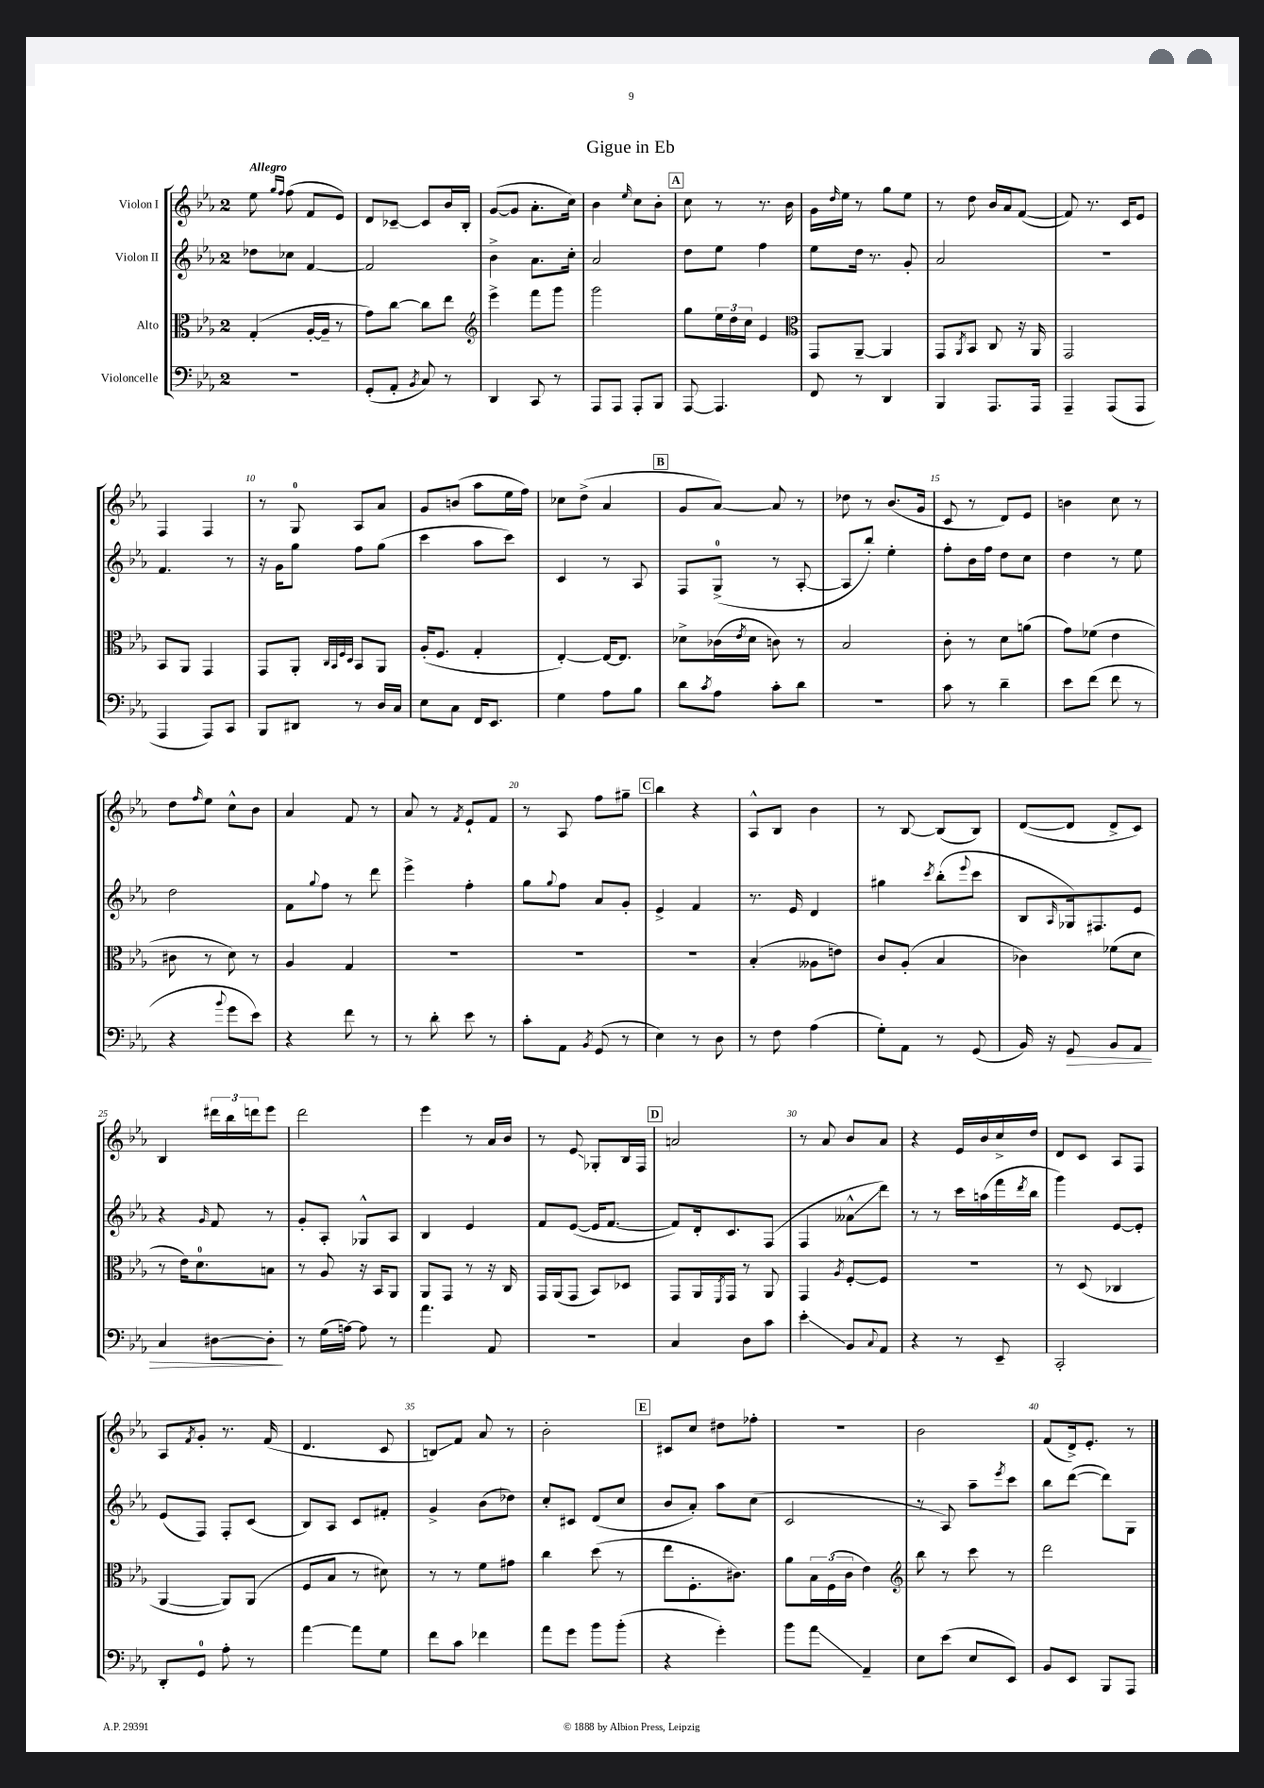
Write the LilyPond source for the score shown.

\header { title = "Gigue in Eb" }
<<
\new StaffGroup <<
\new Staff = "s0" \with { instrumentName = "Violon I" } {
    \clef treble \key ees \major \once \override Staff.TimeSignature.style = #'single-digit \time 2/4 \tempo "Allegro"
    ees''8 \grace { g''16 f''16 } f''8( f'8 ees'8) |
    d'8 ces'8~-- ces'8 bes'16 bes16-. |
    g'8~( g'8 aes'8.-. c''16) |
    bes'4 \grace { ees''16 } c''8 bes'8-. |
    \mark \markup { \box "A" } c''8 r8 r8. bes'16 |
    g'16 \grace { d''16 } ees''16 r8 g''8 ees''8 |
    r8 d''8 bes'16 aes'16 f'8~( |
    f'8) r8. c'16 ees'8 |
    f4 f4 |
    r8 g8-0 aes8 aes'8 |
    g'8 b'8( aes''8 ees''16 f''16) |
    ces''8 d''8->( aes'4 |
    \mark \markup { \box "B" } g'8 aes'8~) aes'8 r8 |
    des''8 r8 bes'8.( g'16 |
    c'8 r8 d'8) ees'8 |
    b'4 c''8 r8 |
    d''8 \grace { f''16 } ees''8 c''8-^ bes'8 |
    aes'4 f'8 r8 |
    aes'8 r8 \acciaccatura { f'8 } ees'8-! f'8 |
    r8 aes8 f''8 gis''8-- |
    \mark \markup { \box "C" } bes''4 r4 |
    aes8-^ bes8 bes'4 |
    r8 bes8~ bes8( bes8) |
    d'8~( d'8 d'8-> c'8) |
    bes4 \tuplet 3/2 { dis'''16 bes''16 d'''16 } ees'''8 |
    d'''2 |
    ees'''4 r8 aes'16 bes'16 |
    r8 ees'8\glissando ges8-. bes16 f16 |
    \mark \markup { \box "D" } a'2 |
    r8 aes'8 bes'8 aes'8 |
    r4 ees'16 bes'16 c''16-> d''16 |
    d'8 c'8 aes8 f8 |
    aes8 \acciaccatura { f'8 } g'8-. r8. f'16( |
    d'4. c'8 |
    b8\glissando) f'8 aes'8 r8 |
    bes'2-. |
    \mark \markup { \box "E" } cis'8 c''8 dis''8 fes''8-. |
    R2 |
    bes'2 |
    f'8( d'16->) ees'8.-. r8 \bar "|." |
}
\new Staff = "s1" \with { instrumentName = "Violon II" } {
    \clef treble \key ees \major \once \override Staff.TimeSignature.style = #'single-digit \time 2/4
    des''8 ces''8 f'4~ |
    f'2 |
    bes'4-> aes'8. c''16-. |
    aes'2 |
    \mark \markup { \box "A" } d''8 ees''8 f''4 |
    ees''8 d''16 r8. g'8-. |
    aes'2 |
    r2 |
    f'4. r8 |
    r16 g'16 g''8 f''8 g''8( |
    c'''4 aes''8 c'''8) |
    c'4 r8 aes8 |
    \mark \markup { \box "B" } f8 g8-0->( r8 aes8~-. |
    aes8 bes''8-.) ees''4-. |
    f''8-. bes'16 f''16 d''8 c''8 |
    d''4 r8 ees''8 |
    d''2 |
    f'8 \appoggiatura { g''8 } f''8 r8 d'''8 |
    ees'''4-> f''4-. |
    g''8 \appoggiatura { g''8 } f''8 aes'8 g'8-. |
    \mark \markup { \box "C" } ees'4-> f'4 |
    r8. ees'16 d'4 |
    gis''4 \acciaccatura { c'''8 } bes''8-.( \appoggiatura { ees'''8 } c'''8 |
    bes8 \grace { aes16 } ges16) fis8. ees'8 |
    r4 \grace { g'16 } f'8 r8 |
    g'8-. aes8-. ges8-^ aes8 |
    bes4 ees'4 |
    f'8 ees'8~( ees'16 f'8.~ |
    \mark \markup { \box "D" } f'8) d'16-. c'8. f8( |
    f4 aeses'8-^\glissando d'''8) |
    r8 r8 c'''16 a''16( f'''16 \acciaccatura { d'''8 } bes''16 |
    g'''4) ees'8~ ees'8-. |
    ees'8( f8) f8-. c'8( |
    bes8) aes8 c'8 fis'8-. |
    g'4-> bes'8( des''8) |
    c''8-. cis'8 d'8( c''8 |
    \mark \markup { \box "E" } bes'8 aes'8-.) aes''8 c''8( |
    c'2 |
    r8 aes8) aes''8-- \acciaccatura { ees'''8 } c'''8 |
    bes''8 d'''8~( d'''8) g8 \bar "|." |
}
\new Staff = "s2" \with { instrumentName = "Alto" } {
    \clef alto \key ees \major \once \override Staff.TimeSignature.style = #'single-digit \time 2/4
    g4-.( aes16~-. aes16-- r8 |
    g'8) c''8~ c''8 ees''8 |
    \clef treble ees'''4-> f'''8 g'''8 |
    g'''2 |
    \mark \markup { \box "A" } g''8 \tuplet 3/2 { ees''16 d''16 c''16 } ees'4 |
    \clef alto g,8 aes,8~-- aes,4 |
    g,8 \acciaccatura { aes,8 } bes,8 c8 r16 aes,16 |
    g,2 |
    bes,8 aes,8 g,4 |
    g,8 aes,8-. \grace { c32 bes,32 f32 d32 } bes,8 aes,8 |
    aes16-.( f8. g4-. |
    ees4~-.) ees16~ ees8. |
    \mark \markup { \box "B" } des'8-> ces'16( \acciaccatura { ees'8 } des'16 c'8) r8 |
    bes2 |
    c'8-. r8 d'8 a'8( |
    g'8) fes'8( ees'4 |
    cis'8 r8 d'8) r8 |
    aes4 g4 |
    R2 |
    R2 |
    \mark \markup { \box "C" } R2 |
    bes4-.( aeses8 e'8) |
    c'8 aes8-.( bes4 |
    ces'4) fes'8( d'8 |
    r8 ees'16) d'8.-0 b8 |
    r8 aes8 r16 bes,16 aes,8 |
    aes,8 g,8 r8 r16 c16 |
    g,16 aes,16( g,8 bes,8) des8 |
    \mark \markup { \box "D" } g,8 aes,16 \acciaccatura { f,8 } g,16 r8 aes,8 |
    g,4 \acciaccatura { aes8 } f8~-. f8 |
    R2 |
    r8 d8( ces4 |
    aes,4~ aes,8) aes,8( |
    f8 bes8 r8 dis'8) |
    r8 r8 f'8 gis'8 |
    c''4 d''8( r8 |
    \mark \markup { \box "E" } ees''8 f8.-. cis'8.) |
    aes'8 \tuplet 3/2 { bes16 f16( c'16 } ees'4) |
    \clef treble bes''8 r8 c'''8 r8 |
    d'''2 \bar "|." |
}
\new Staff = "s3" \with { instrumentName = "Violoncelle" } {
    \clef bass \key ees \major \once \override Staff.TimeSignature.style = #'single-digit \time 2/4
    r2 |
    g,8-.( aes,8-. \acciaccatura { bes,8 } c8) r8 |
    d,4 c,8 r8 |
    aes,,8 aes,,8 aes,,8-. bes,,8 |
    \mark \markup { \box "A" } aes,,8~ aes,,4. |
    f,8 r8 d,4 |
    bes,,4 aes,,8. aes,,16 |
    aes,,4-- aes,,8( aes,,8 |
    aes,,4 aes,,8) c,8 |
    bes,,8 dis,8 r8 d16 c16 |
    ees8 c8 f,16 ees,8. |
    g4 aes8 bes8 |
    \mark \markup { \box "B" } d'8 \acciaccatura { c'8 } aes8 c'8-. d'8 |
    r2 |
    c'8 r8 d'4-- |
    ees'8 f'8( f'8 r8 |
    r4 \appoggiatura { bes'8 } g'8 ees'8) |
    r4 f'8 r8 |
    r8 d'8-. ees'8 r8 |
    c'8-. aes,8 \acciaccatura { bes,8 } g,8( r8 |
    \mark \markup { \box "C" } ees4) r8 d8 |
    r8 f8 aes4( |
    g8-.) aes,8 r8 g,8( |
    bes,16) r16 g,8\> bes,8 aes,8 |
    c4 dis8~ dis8-.\! |
    r8 g16( a16~) a8 r8 |
    aes'4. aes,8 |
    R2 |
    \mark \markup { \box "D" } c4 d8 c'8 |
    ees'4-.\glissando bes,8 \appoggiatura { c8 } aes,8 |
    r4 r8 ees,8-- |
    c,2-. |
    d,8-. g,8-0 aes8-. r8 |
    aes'4~ aes'8 g8 |
    f'8 c'8 fes'4 |
    aes'8 g'8 bes'8 bes'8-.( |
    \mark \markup { \box "E" } r4 g'4-.) |
    bes'8 aes'8\glissando aes,4-- |
    ees8 ees'8( ees8 ees,8) |
    bes,8 ees,8 bes,,8 aes,,8 \bar "|." |
}
>>
>>
